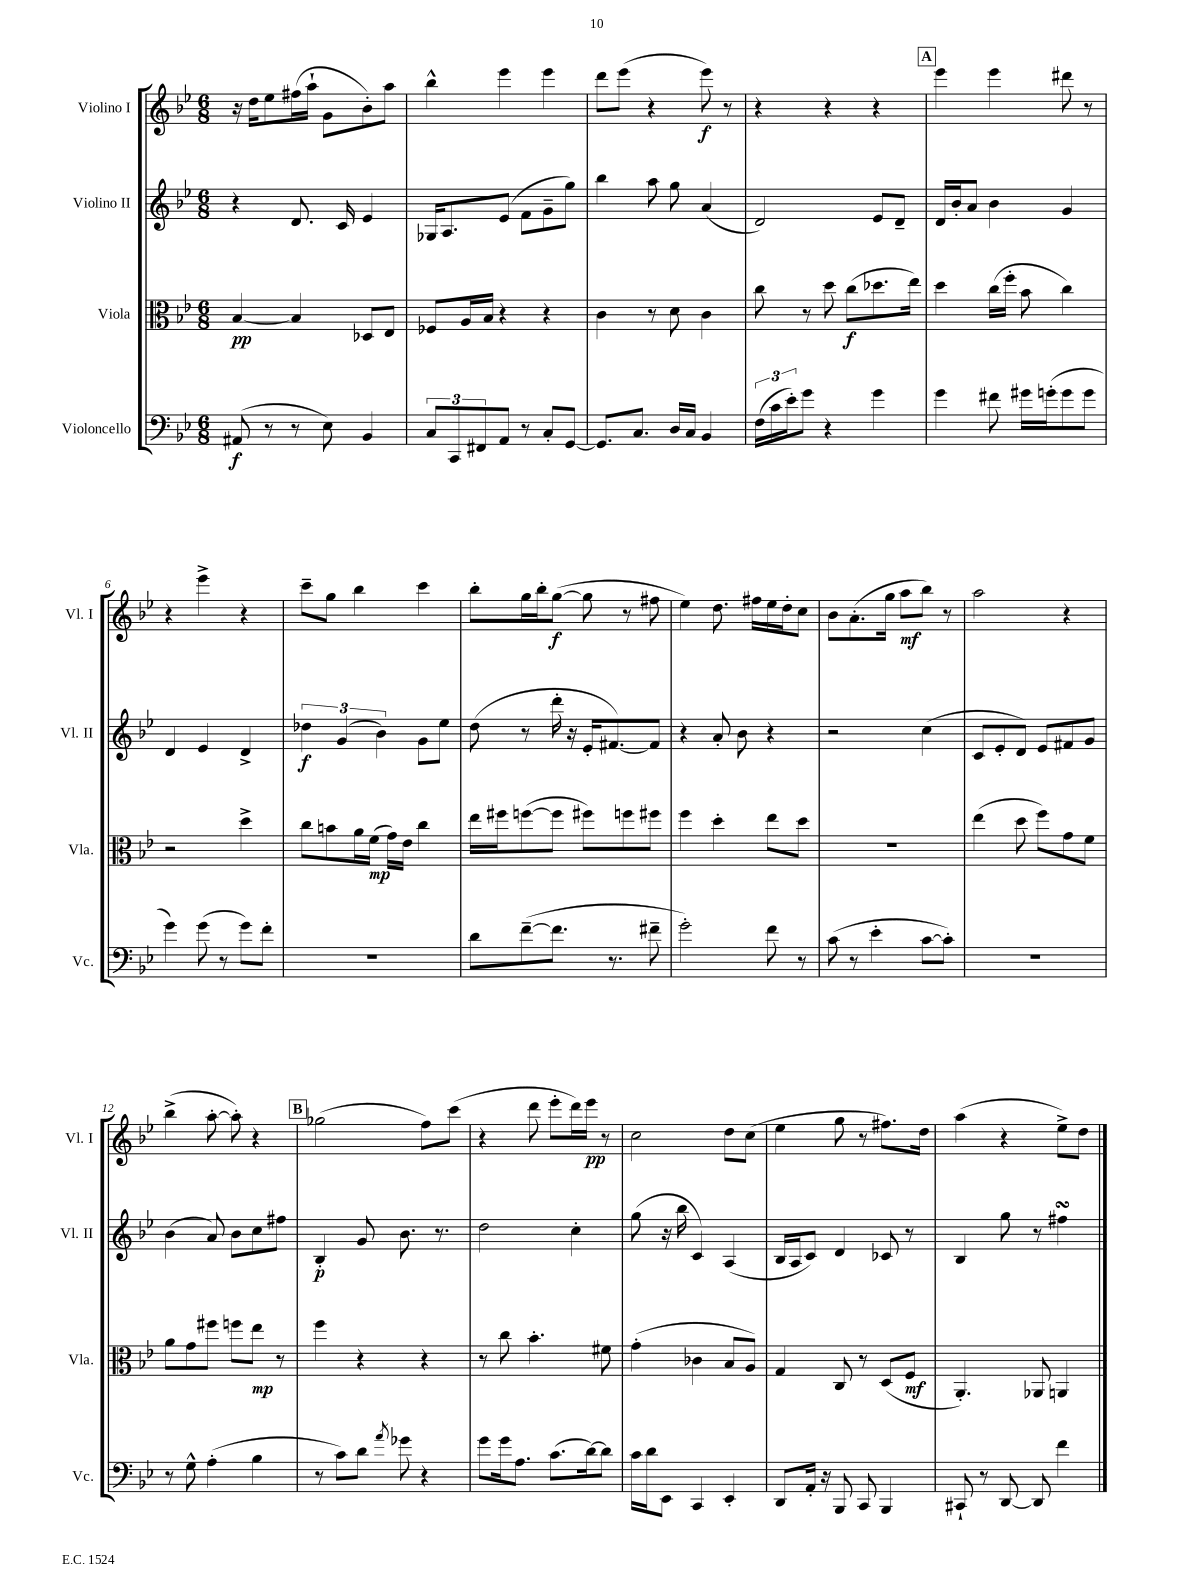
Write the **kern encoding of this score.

**kern	**kern	**kern	**kern
*staff4	*staff3	*staff2	*staff1
*clefF4	*clefC3	*clefG2	*clefG2
*k[b-e-]	*k[b-e-]	*k[b-e-]	*k[b-e-]
*M6/8	*M6/8	*M6/8	*M6/8
(8AA#	[4B-	4r	16r
.	.	.	16dd
8r	.	.	8ee-
8r	4B-]	8.d	(16ff#
.	.	.	16aa`
8E-)	.	.	8g
.	.	16c	.
4BB-	8D-	4e-	8b-')
.	8E-	.	8aa
=	=	=	=
12C	8F-	16G-	4bb-^^
.	.	8.A	.
12CC	.	.	.
.	16A	.	.
12FF#	.	.	.
.	16B-	.	.
8AA	4r	(8e-	4eee-
8r	.	8f	.
8C'	4r	8g~	4eee-
[8GG	.	8gg)	.
=	=	=	=
8.GG]	4c	4bb-	8ddd
.	.	.	(8eee-
8.C	.	.	.
.	8r	8aa	4r
16D	8d	8gg	.
16C	.	.	.
4BB-	4c	(4a	8eee-)
.	.	.	8r
=	=	=	=
(24F	8cc	2d)	4r
24c	.	.	.
24e-')	.	.	.
8g	8r	.	.
4r	8dd	.	4r
.	(8cc	.	.
4g	8.dd-	8e-	4r
.	.	8d~	.
.	16ee-)	.	.
=	=	=	=
4g	4dd	16d	4eee-
.	.	16b-'	.
.	.	8a	.
8f#	(16cc	4b-	4eee-
.	16ff'	.	.
16g#	8b-	.	.
(16g'	.	.	.
8g	4cc)	4g	8ddd#
8g	.	.	8r
=	=	=	=
4g)	2r	4d	4r
(8g	.	4e-	4eee-^
8r	.	.	.
8g)	4dd^	4d^	4r
8f'	.	.	.
=	=	=	=
2.r	8cc	6dd-	8ccc~
.	8b	.	8gg
.	.	(6g	.
.	16a	.	4bb-
.	(16f	.	.
.	.	6b-)	.
.	16g)	.	.
.	16e-	.	.
.	4cc	8g	4ccc
.	.	8ee-	.
=	=	=	=
8d	16ee-	(8dd	8bb-'
.	16ff#	.	.
([8f~	([8ff	8r	16gg
.	.	.	16bb-'
8.f]	8ff]	16ddd'	([8gg
.	.	16r	.
.	8ff#)	16e-'	8gg]
8.r	.	[8.f#)	.
.	8ff	.	8r
8f#~	8ff#	8f#]	8ff#
=	=	=	=
2g')	4ff	4r	4ee-)
.	4dd'	8a'	8.dd
.	.	8b-	.
.	.	.	16ff#
8f	8ee-	4r	16ee-
.	.	.	16dd'
8r	8dd	.	8cc
=	=	=	=
(8c	2.r	2r	8b-
8r	.	.	(8.a'
4e-'	.	.	.
.	.	.	16gg
.	.	.	8aa
[8c	.	(4cc	8bb-)
8c'])	.	.	8r
=	=	=	=
2.r	(4ee-	8c	2aa
.	.	8e-'	.
.	8dd	8d)	.
.	8ff)	8e-	.
.	8g	8f#	4r
.	8f	8g	.
=	=	=	=
8r	8a	(4b-	(4bb-^
8G^^	8g	.	.
(4A'	8ff#	8a)	[8aa'
.	8ff	8b-	8aa'])
4B-	8ee-	8cc	4r
.	8r	8ff#	.
=	=	=	=
8r	4ff	4B-'	(2gg-
8c)	.	.	.
8d	4r	8g	.
8qa	.	.	.
8g-	.	8.b-	.
4r	4r	.	8ff)
.	.	8.r	.
.	.	.	(8ccc
=	=	=	=
8g	8r	2dd	4r
16g	8cc	.	.
8.A	.	.	.
.	4.b-'	.	8ddd
(8.c	.	.	8eee-'
.	.	4cc'	16ddd)
[16d)	.	.	16eee-
8d]	8f#	.	8r
=	=	=	=
16c	(4g'	(8gg	2cc
16d	.	.	.
8EE-	.	16r	.
.	.	16bb-	.
4CC	4c-	4c)	.
4EE-'	8B-	(4A	8dd
.	8A)	.	(8cc
=	=	=	=
8DD	4G	16B-	4ee-
.	.	16A	.
16AA'	.	8c)	.
16r	.	.	.
8BBB-	8C	4d	8gg
8CC	8r	.	8r
4BBB-	(8D	8c-	8.ff#)
.	8F	8r	.
.	.	.	16dd
=	=	=	=
8CC#`	4.AA')	4B-	(4aa
8r	.	.	.
[8DD	.	8gg	4r
8DD]	8AA-	8r	.
4f	4AA	4ff#	8ee-^)
.	.	.	8dd
==	==	==	==
*-	*-	*-	*-
